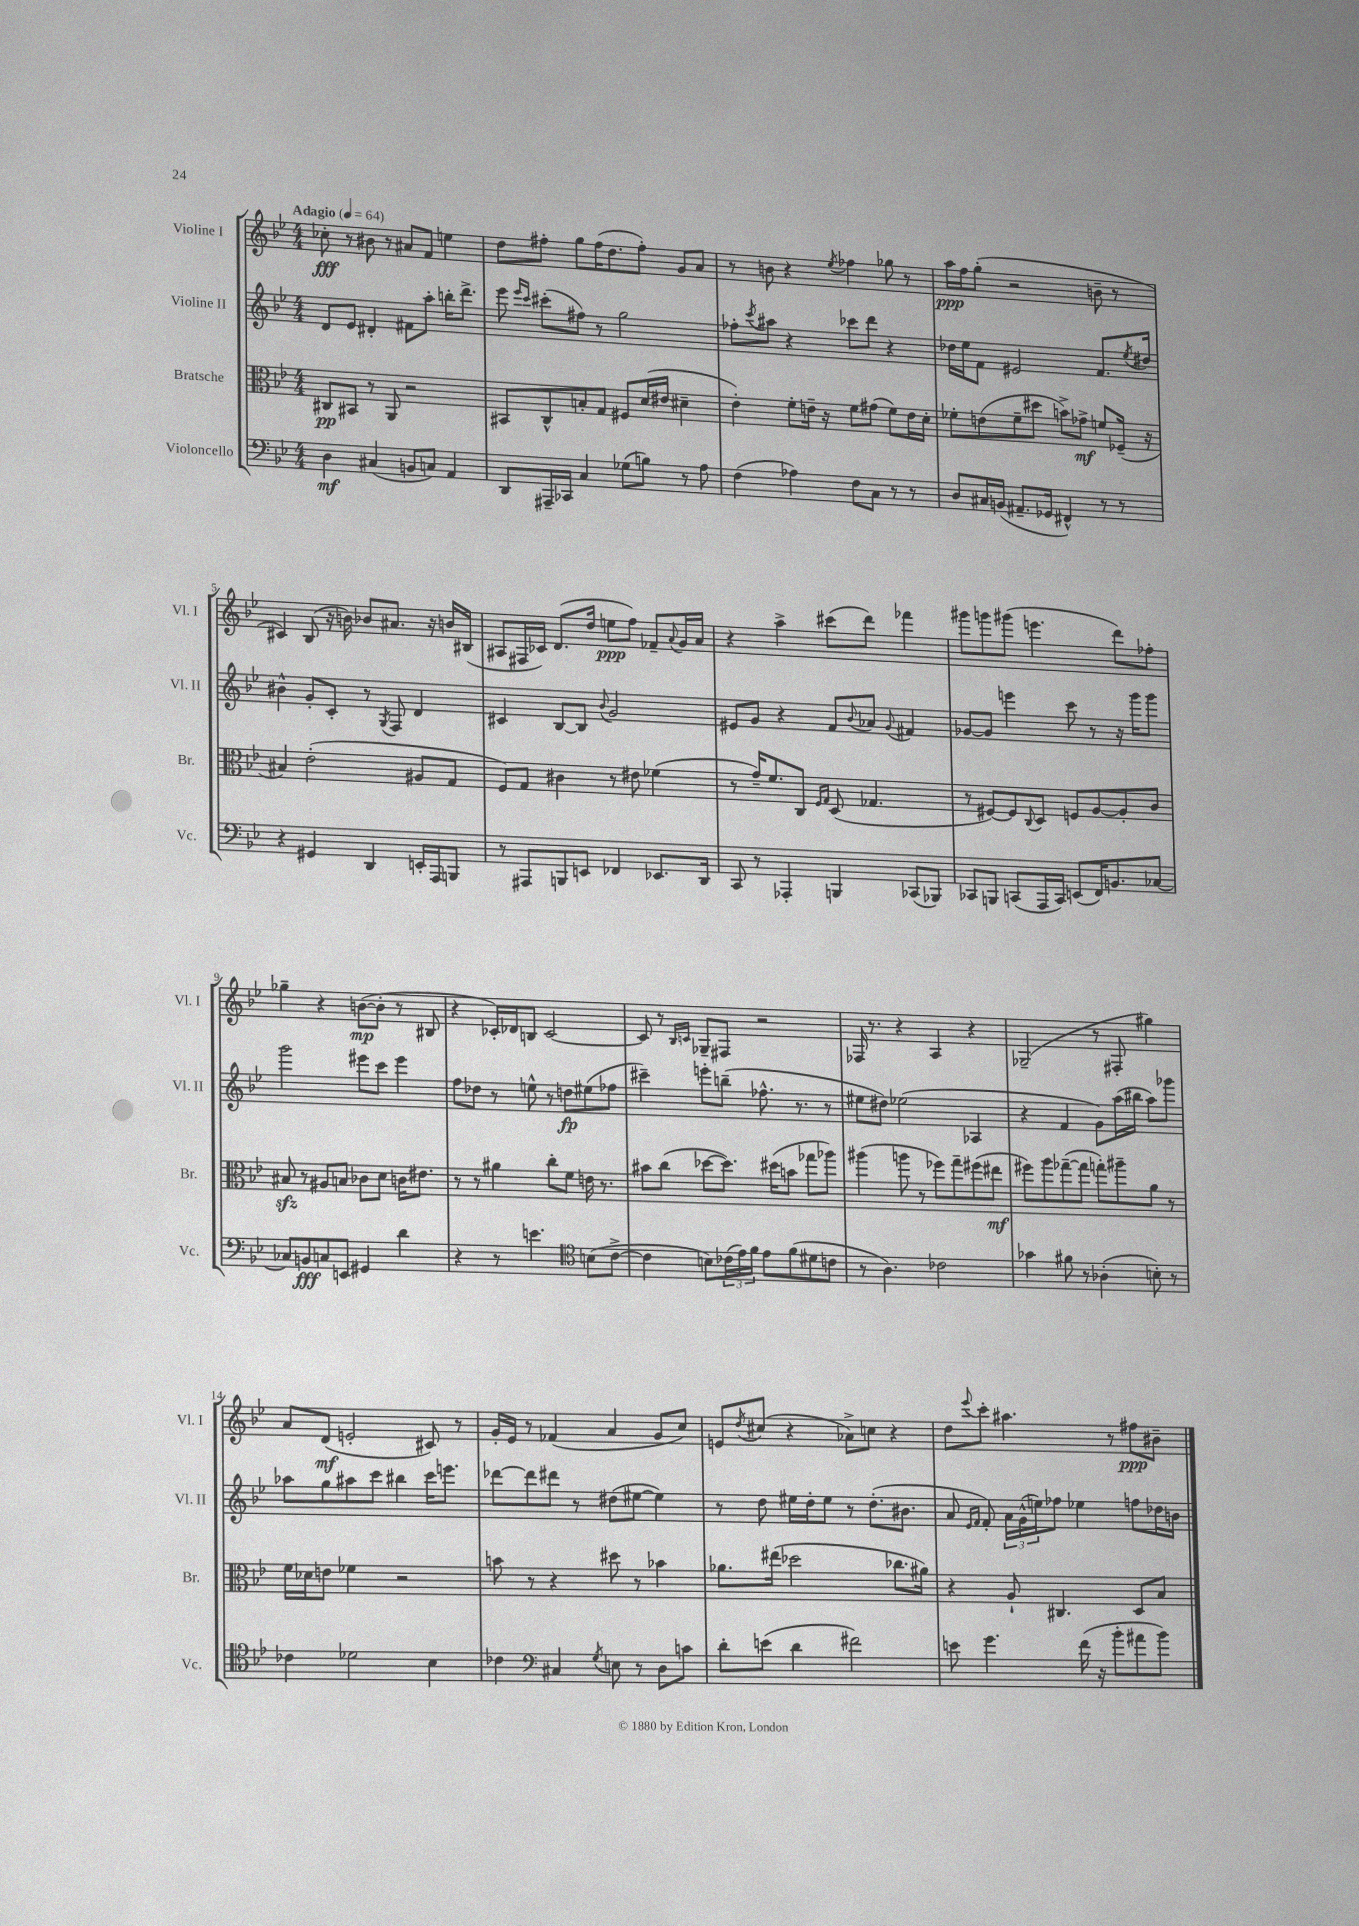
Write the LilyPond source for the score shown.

<<
\new StaffGroup <<
\new Staff = "s0" \with { instrumentName = "Violine I" shortInstrumentName = "Vl. I" } {
    \clef treble \key bes \major \numericTimeSignature \time 4/4 \tempo "Adagio" 4 = 64
    ces''8-.\fff r8 bis'8 r8 ais'8 f'8 e''4 |
    d''8 fis''8-. g''8 fis''16( d''8. fis''8-.) g'8 a'8 |
    r8 b'8 r4 \acciaccatura { ees''8 } fes''4 ges''8 r8 |
    a''16\ppp f''16 g''8-.( r2 b'8-- r8 |
    cis'4) bes8( r16 b'16) bes'8 ais'8. r16 b'16 bis16( |
    ais8 fis16 ces'16) d'8.( d''16 e''8\ppp f''8) fes'8-- \appoggiatura { a'8 } g'16 a'16 |
    r4 a''4-> cis'''8( d'''8) fes'''4 |
    gis'''8 g'''8 gis'''8( e'''4. d'''8) fes''8-. |
    ges''4-- r4 b'8~\mp( b'8-. r8 bis8 |
    r4 ces'16-.) des'16 b8 ces'2~ |
    ces'8 r8 \grace { bes16 c'16 } ges8-- fis8 r2 |
    fes16 r8. r4 a4 r4 |
    ges2--( r8 fis8-. gis''4) |
    a'8 d'8\mf( e'2-. cis'8) r8 |
    g'16-. ees'16 r8 fes'4( a'4 g'8 c''8) |
    e'8 \acciaccatura { d''8 } cis''8( r4 aes'8->) c''8 r4 |
    d''8 \appoggiatura { ees'''8 } c'''8-. ais''4. r8 fis''8\ppp bis'8-- \bar "|." |
}
\new Staff = "s1" \with { instrumentName = "Violine II" shortInstrumentName = "Vl. II" } {
    \clef treble \key bes \major \numericTimeSignature \time 4/4
    d'8 ees'8 dis'4-. fis'8 a''8-. b''16-. d'''8.-> |
    ees'''8 \grace { ees'''16 c'''16 } cis'''8-.( fis''8) r8 g''2 |
    fes''8-. \acciaccatura { c'''8 } ais''8 r4 ces'''8 d'''8 r4 |
    des''16 ees''16 f'8 eis'2 f'8. \acciaccatura { ees''8 } dis''16 |
    bis'4-^ g'8-. c'8-. r8 \acciaccatura { g8 } f8 d'4 |
    cis'4 bes8~ bes8 \appoggiatura { bes'8 } g'2 |
    eis'8 g'8 r4 f'8 \appoggiatura { bes'8 } aes'8 \appoggiatura { g'8 } fis'4 |
    ges'8~ ges'8 e'''4 c'''8 r8 r16 g'''16 g'''8 |
    g'''2 eis'''8 c'''8 eis'''4 |
    f''8 des''8 r8 e''8-^ r8 d''8\fp eis''8( fes''8 |
    cis'''4--) e'''8-. b''8--( fes''8.-^ r8. r8 |
    eis''8 dis''8) ees''2( aes4 |
    r4 f'4 g'8) a''16( bis''16 a''8) ges'''8 |
    aes''8 g''8 ais''8 c'''8 bis''4 c'''16 e'''8. |
    des'''8~ des'''8 dis'''8 r8 dis''8( eis''8~ eis''4) |
    r8 d''8 eis''16 d''16-. eis''8 r8 d''8.-.( bis'8. |
    a'8 \grace { ees'16 f'16 } f'8-.) \tuplet 3/2 { a'16 g'16-^( e''16) } fes''8 ees''4 f''8 des''16 b'16 \bar "|." |
}
\new Staff = "s2" \with { instrumentName = "Bratsche" shortInstrumentName = "Br." } {
    \clef alto \key bes \major \numericTimeSignature \time 4/4
    cis8\pp bis,8 r8 a,8 r2 |
    bis,8 c8-^ b8-. g8 fis8 d'16( eis'16 dis'4-- |
    ees'4-.) f'8-. e'16-- r16 f'8 gis'8( f'8) e'16 d'16-. |
    fes'8-. e'8( fes'8-- dis''8 b'8->) ges'8->\mf f'8 fes16--( r16 |
    bis4) ees'2-.( ais8 g8 |
    f8) g8 cis'4 r8 eis'8 fes'4( |
    r8 g'16--) f'8. c8 \grace { f16 g16 } d8( ges4. |
    r8 fis8~) fis8 \appoggiatura { c8 } d8 f8 a8~ a8-. c'8 |
    bis8\sfz r8 ais8 b8 ces'8 d'8 c'16 eis'8. |
    r8 r8 ais'4 c''8-. f'8 e'16 r8. |
    bis'8 c''8( des''8~ des''8.) dis''16( b'8 ges''8 aes''8) |
    ais''4( a''8 r8 fes''8) g''8-- fis''8( eis''8\mf |
    fis''8) a''8 ges''8~--( ges''8 g''8-.) ais''8-- a'8 r8 |
    f'16 des'16 e'8 fes'4 r2 |
    b'8 r8 r4 dis''8 r8 bes'4 |
    aes'8. eis''16( des''2 ces''8. ais'16) |
    r4 a8-! cis4. d8 bes8 \bar "|." |
}
\new Staff = "s3" \with { instrumentName = "Violoncello" shortInstrumentName = "Vc." } {
    \clef bass \key bes \major \numericTimeSignature \time 4/4
    d4\mf cis4( b,8 c8) a,4 |
    d,8 ais,,16-- ces,16 c4 ges8( b8) r8 a8 |
    f4( aes4) f8 c8 r8 r8 |
    d8 cis16 b,16( ais,8.-- ges,16 fis,4-^) r8 r8 |
    r4 gis,4 d,4 e,16-. a,,16 b,,8 |
    r8 ais,,8 b,,8 e,8 fes,4 ees,8. d,16 |
    c,8 r8 aes,,4-. b,,4 ces,8( bes,,8) |
    ces,8 b,,8 c,8( a,,16 c,16) e,8( f,16) b,8. ces8~ |
    ces8 b,8\fff c8 e,8 gis,4 d'4 |
    r4 r8 e'4. \clef tenor b8( c'8~-> |
    c'4 b8) \tuplet 3/2 { ces'16( ees'16) f'16 } ees'8 f'8( dis'8 c'8 |
    r8 a4.) ces'2 |
    ges'4 fis'8 r8 aes4-.( b8-.) r8 |
    ces'4 des'2 bes4 |
    ces'4 \clef bass cis4 \acciaccatura { g8 } e8 r8 d8 c'8 |
    d'8-. e'8( d'4 fis'2) |
    e'8 g'4. f'16( r16 bes'8-. ais'8 bes'8) \bar "|." |
}
>>
>>
